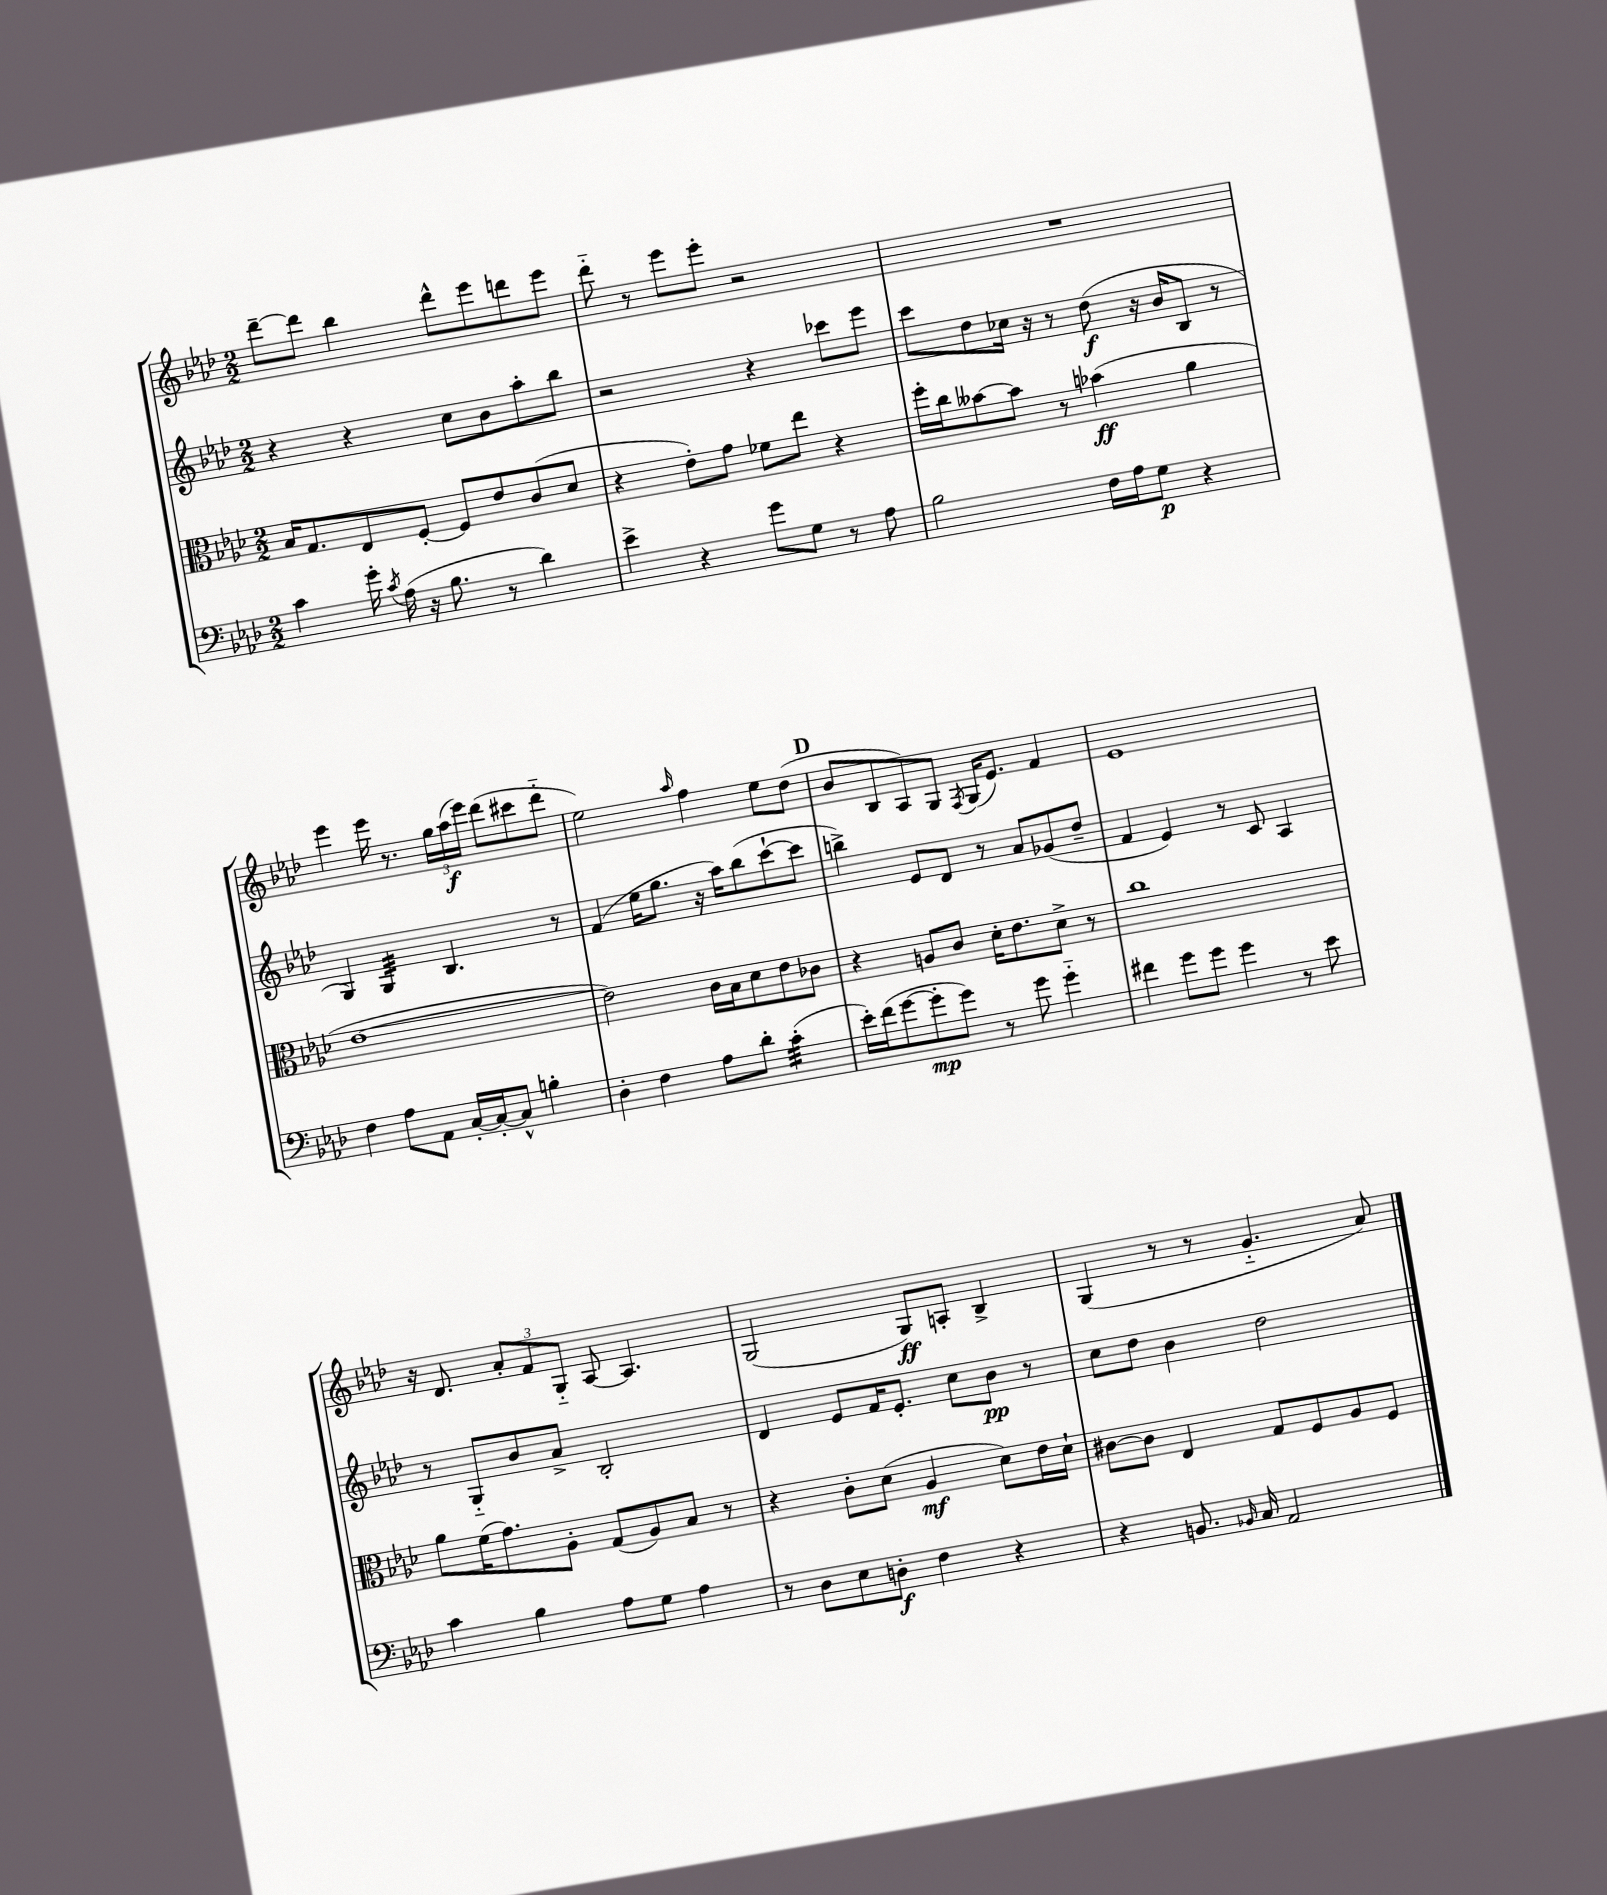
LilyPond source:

<<
\new StaffGroup <<
\new Staff = "s0" {
    \clef treble \key aes \major \numericTimeSignature \time 2/2
    \autoBeamOff des'''8[~-- des'''8] bes''4 des'''8[-^ ees'''8 d'''8 ees'''8] |
    des'''8-_ r8 ees'''8[ ees'''8]-. r2 |
    R1 |
    ees'''4 ees'''16 r8. \tuplet 3/2 { g''16[ aes''16\f( ees'''16]) } des'''8[( cis'''8 des'''8]-_ |
    ees''2) \grace { aes''16 } f''4 ees''8[ des''8]( |
    \mark \markup { \bold "D" } bes'8[ bes8 aes8) g8] \acciaccatura { f8 } g16[( ees'8.]) f'4 |
    ees'1 |
    r16 des'8. \tuplet 3/2 { aes'8[-. f'8 g8]-_ } aes8~ aes4. |
    g2( g8[\ff) a8]-. bes4-> |
    g4( r8 r8 g'4.-_ aes'8) \bar "|." |
}
\new Staff = "s1" {
    \clef treble \key aes \major \numericTimeSignature \time 2/2
    \autoBeamOff r4 r4 c''8[ bes'8 aes''8-. bes''8] |
    r2 r4 ces'''8[ ees'''8] |
    c'''8[ des''8 ces''16] r16 r8 des''8\f( r16 bes'16[ bes8] r8 |
    g4) g4:32 bes4. r8 |
    f'4( ees''16[ g''8.] r16 aes''16[) bes''8( c'''8~-! c'''8] |
    \mark \markup { \bold "D" } b''4->) ees'8[ des'8] r8 aes'8[ ges'8( des''8]-- |
    f'4 ees'4) r8 c'8 aes4 |
    r8 g8[-_ bes'8 aes'8]-> bes2-. |
    des'4 ees'8[ f'16 ees'8.]-. c''8[ bes'8]\pp r8 |
    c''8[ des''8] bes'4 des''2 \bar "|." |
}
\new Staff = "s2" {
    \clef alto \key aes \major \numericTimeSignature \time 2/2
    \autoBeamOff bes16[ g8. ees8 f8]~-. f8[ ees'8 c'8( des'8] |
    r4 ees'8[-.) g'8] fes'8[ ees''8] r4 |
    f''16[-. c''16 beses'8~ beses'8] r8 bes'4\ff( aes'4 |
    ees'1~ |
    ees'2) c'16[ bes16 des'8 ees'8 ces'8] |
    \mark \markup { \bold "D" } r4 a8[ c'8] des'16[-. ees'8. des'8]-> r8 |
    c''1 |
    aes'8[ f'16( g'8.) aes8]-. g8[( aes8) bes8] r8 |
    r4 c'8[-. des'8]( aes4\mf des'8[) ees'16 des'16]-! |
    cis'8[~ cis'8] ees4 g8[ f8 aes8 f8] \bar "|." |
}
\new Staff = "s3" {
    \clef bass \key aes \major \numericTimeSignature \time 2/2
    \autoBeamOff c'4 g'16-. \acciaccatura { c'8 } aes16( r16 bes8. r8 des'4) |
    ees'4-> r4 g'8[ g8] r8 aes8 |
    bes2 f16[ aes16 g8]\p r4 |
    f4 aes8[ aes,8] c16[~-. c16~-. c8]-^ b4-. |
    des4-. f4 aes8[ des'8]-. c'4:32-.( |
    \mark \markup { \bold "D" } ees'16[-.) f'16( g'8~ g'8-.\mp g'8]) r8 g'8 g'4-_ |
    fis'4 g'8[ g'8] g'4 r8 ees'8 |
    c'4 bes4 aes8[ g8] aes4 |
    r8 des8[ ees8 d8]-.\f f4 r4 |
    r4 b,8. \grace { bes,16 } c16 aes,2 \bar "|." |
}
>>
>>
\layout { \context { \Score \remove "Bar_number_engraver" } }
